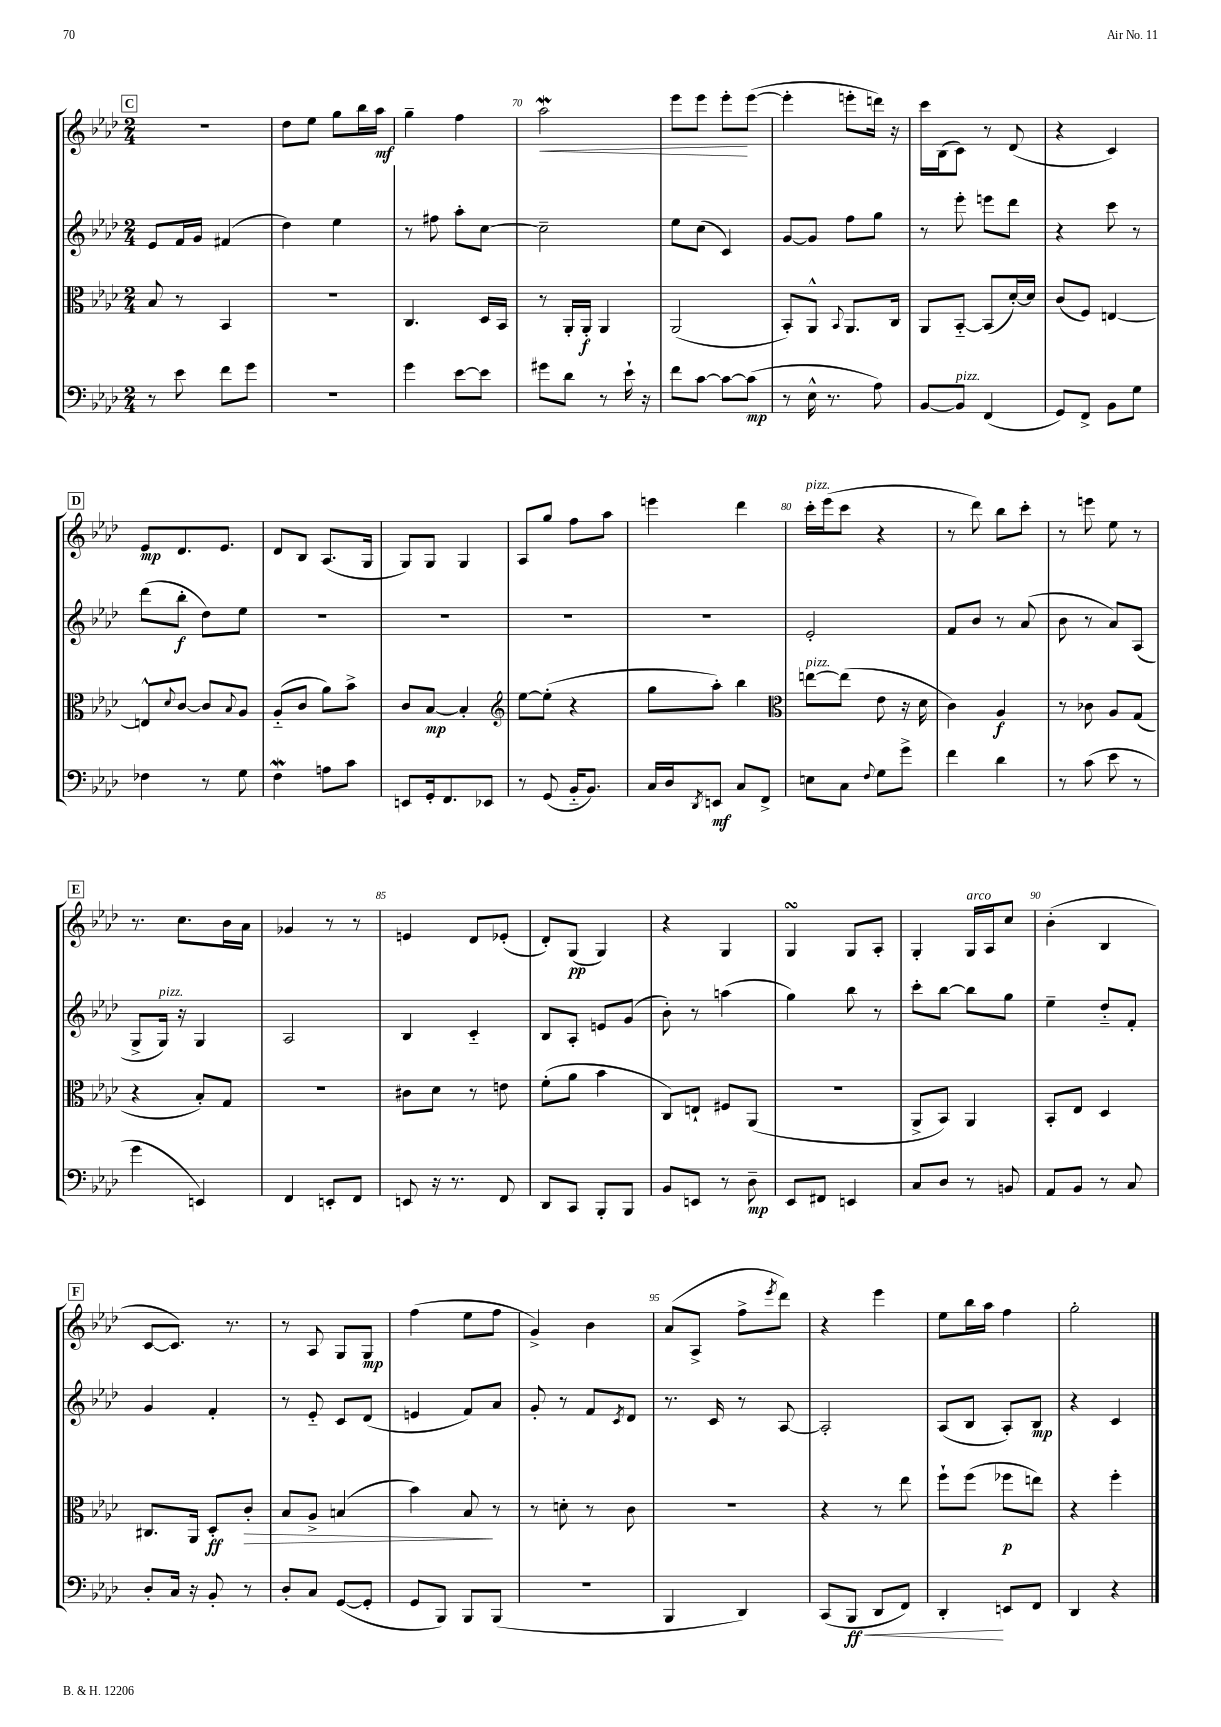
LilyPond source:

<<
\new StaffGroup <<
\new Staff = "s0" {
    \clef treble \key aes \major \numericTimeSignature \time 2/4
    \mark \markup { \box "C" } r2 |
    des''8 ees''8 g''8 bes''16 aes''16\mf |
    g''4-- f''4 |
    aes''2\mordent\< |
    ees'''8 ees'''8 ees'''8-.\! ees'''8~( |
    ees'''4-. e'''8-. d'''16) r16 |
    c'''16 bes16( c'8) r8 des'8( |
    r4 c'4) |
    \mark \markup { \box "D" } ees'8\mp des'8. ees'8. |
    des'8 bes8 aes8.( g16 |
    g8) g8 g4 |
    aes8 g''8 f''8 aes''8 |
    e'''4 des'''4 |
    c'''16-.^\markup { \italic "pizz." } ees'''16( c'''8 r4 |
    r8 des'''8) bes''8 c'''8-. |
    r8 e'''8 ees''8 r8 |
    \mark \markup { \box "E" } r8. c''8. bes'16 aes'16 |
    ges'4 r8 r8 |
    e'4 des'8 ees'8-.( |
    des'8-.) g8\pp( g4) |
    r4 g4 |
    g4\turn g8 aes8-. |
    g4-. g16^\markup { \italic "arco" } aes16 c''8 |
    bes'4-.( bes4 |
    \mark \markup { \box "F" } c'8~ c'8.) r8. |
    r8 aes8 g8 g8\mp |
    f''4( ees''8 f''8 |
    g'4->) bes'4 |
    aes'8( aes8-> f''8-> \acciaccatura { ees'''8 } des'''8) |
    r4 ees'''4 |
    ees''8 bes''16 aes''16 f''4 |
    g''2-. \bar "|." |
}
\new Staff = "s1" {
    \clef treble \key aes \major \numericTimeSignature \time 2/4
    \mark \markup { \box "C" } ees'8 f'16 g'16 fis'4( |
    des''4) ees''4 |
    r8 fis''8 aes''8-. c''8~ |
    c''2-- |
    ees''8 c''8( c'4) |
    g'8~ g'8 f''8 g''8 |
    r8 ees'''8-. e'''8 des'''8 |
    r4 c'''8 r8 |
    \mark \markup { \box "D" } des'''8( bes''8-.\f des''8) ees''8 |
    R2 |
    R2 |
    R2 |
    R2 |
    ees'2-. |
    f'8 bes'8 r8 aes'8( |
    bes'8 r8 aes'8) aes8( |
    \mark \markup { \box "E" } g8-> g16^\markup { \italic "pizz." }) r16 g4 |
    aes2 |
    bes4 c'4-_ |
    bes8 aes8-. e'8 g'8( |
    bes'8-.) r8 a''4( |
    g''4) bes''8 r8 |
    c'''8-. bes''8~ bes''8 g''8 |
    ees''4-- des''8-_ f'8-. |
    \mark \markup { \box "F" } g'4 f'4-. |
    r8 ees'8-_ c'8 des'8( |
    e'4 f'8) aes'8 |
    g'8-. r8 f'8 \acciaccatura { c'8 } des'8 |
    r8. c'16 r8 aes8~ |
    aes2-. |
    aes8( bes8 aes8-.) bes8\mp |
    r4 c'4 \bar "|." |
}
\new Staff = "s2" {
    \clef alto \key aes \major \numericTimeSignature \time 2/4
    \mark \markup { \box "C" } bes8 r8 bes,4 |
    r2 |
    c4. des16 bes,16 |
    r8 aes,16-. aes,16-.\f aes,4 |
    aes,2( |
    bes,8-.) aes,8-^ \appoggiatura { bes,8 } aes,8. c16 |
    aes,8 bes,8~-_ bes,8( des'16~-.) des'16 |
    c'8( f8) e4~ |
    \mark \markup { \box "D" } e8-^ \appoggiatura { des'8 } c'8~ c'8 \appoggiatura { bes8 } aes8 |
    aes8-_( c'8 aes'8) bes'8-> |
    c'8 bes8~\mp bes4-. |
    \clef treble ees''8~ ees''8-.( r4 |
    g''8 aes''8-.) bes''4 |
    \clef alto e''8~^\markup { \italic "pizz." } e''8( ees'8 r16 des'16 |
    c'4) aes4\f |
    r8 ces'8 aes8 g8( |
    \mark \markup { \box "E" } r4 bes8-.) g8 |
    r2 |
    cis'8 des'8 r8 e'8 |
    f'8-.( aes'8 bes'4 |
    c8) e8-! fis8 aes,8( |
    r2 |
    aes,8-> bes,8) aes,4 |
    bes,8-. ees8 des4 |
    \mark \markup { \box "F" } cis8. aes,16 des8-.\ff c'8-.\> |
    bes8 aes8-> b4( |
    bes'4) bes8\! r8 |
    r8 d'8-. r8 c'8 |
    r2 |
    r4 r8 ees''8 |
    f''8-! f''8( fes''8\p e''8) |
    r4 f''4-. \bar "|." |
}
\new Staff = "s3" {
    \clef bass \key aes \major \numericTimeSignature \time 2/4
    \mark \markup { \box "C" } r8 ees'8 f'8 g'8 |
    R2 |
    g'4 ees'8~ ees'8 |
    gis'8 des'8 r8 ees'16-! r16 |
    f'8 c'8~ c'8~ c'8\mp( |
    r8 ees16-^ r8. aes8) |
    bes,8~ bes,8^\markup { \italic "pizz." } f,4( |
    g,8) f,8-> bes,8 g8 |
    \mark \markup { \box "D" } fes4 r8 g8 |
    f4\mordent a8 c'8 |
    e,8 g,16-. f,8. ees,8 |
    r8 g,8( bes,16-_ bes,8.) |
    c16 des16 \acciaccatura { des,8 } e,8\mf c8 f,8-> |
    e8 c8 \appoggiatura { f8 } g8 g'8-> |
    f'4 des'4 |
    r8 c'8( ees'8 r8 |
    \mark \markup { \box "E" } g'4 e,4) |
    f,4 e,8-. f,8 |
    e,8 r16 r8. f,8 |
    des,8 c,8 bes,,8-. bes,,8 |
    bes,8 e,8 r8 des8--\mp |
    ees,8 fis,8 e,4 |
    c8 des8 r8 b,8 |
    aes,8 bes,8 r8 c8 |
    \mark \markup { \box "F" } des8-. c16 r16 bes,8-. r8 |
    des8-. c8 g,8~( g,8-. |
    g,8 bes,,8) bes,,8 bes,,8( |
    R2 |
    bes,,4 des,4) |
    c,8( bes,,8\ff\< des,8 f,8) |
    des,4-.\! e,8 f,8 |
    des,4 r4 \bar "|." |
}
>>
>>
\layout { \context { \Score currentBarNumber = #67 \override BarNumber.break-visibility = ##(#f #t #t) barNumberVisibility = #(every-nth-bar-number-visible 5) } }
